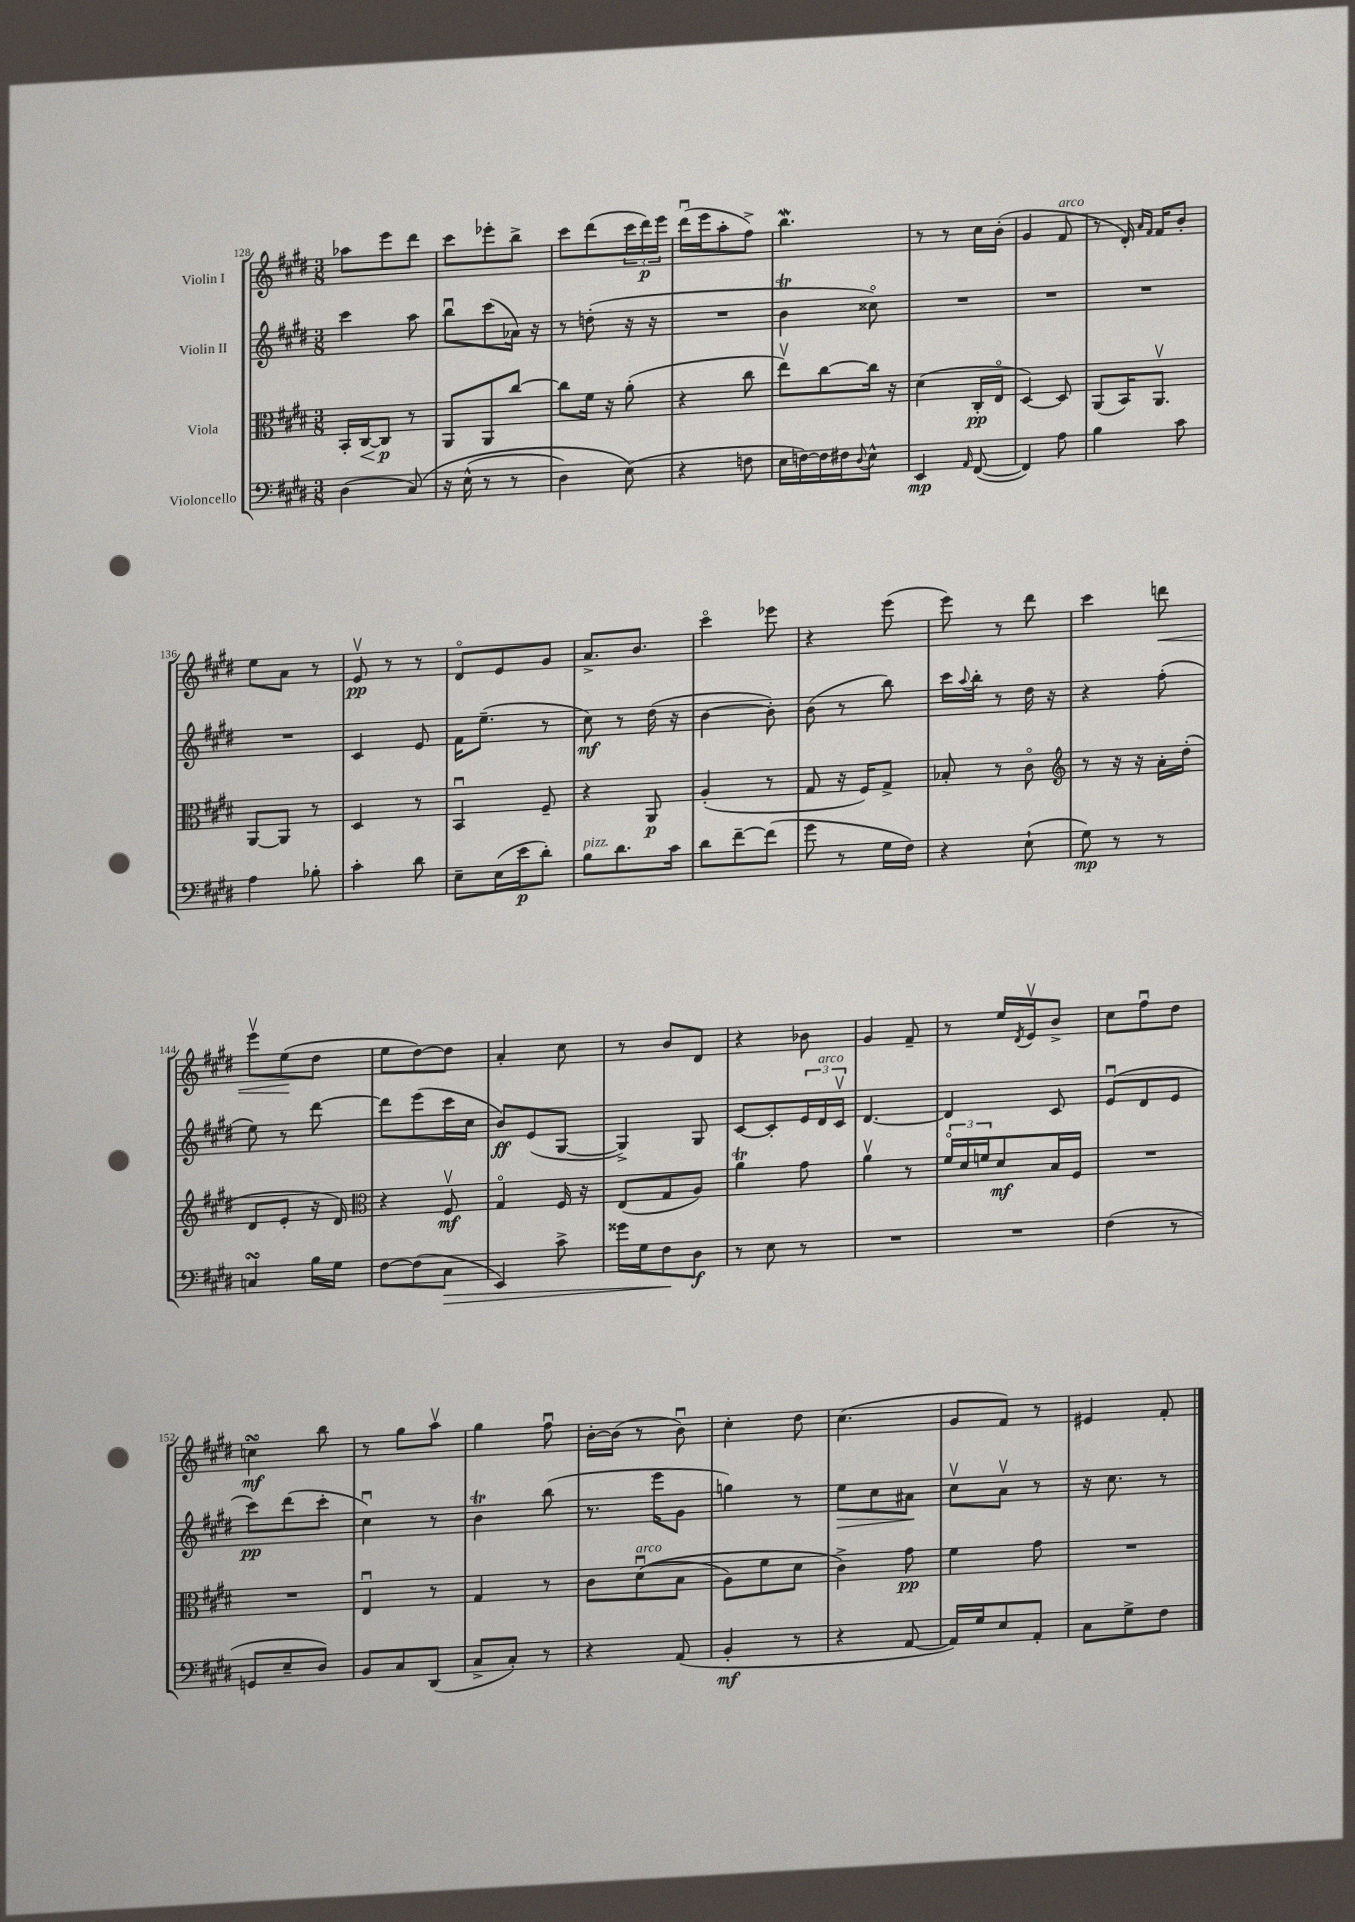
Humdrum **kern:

**kern	**dynam	**kern	**dynam	**kern	**dynam	**kern	**dynam
*part4	*part4	*part3	*part3	*part2	*part2	*part1	*part1
*staff4	*staff4	*staff3	*staff3	*staff2	*staff2	*staff1	*staff1
*I"Violoncello	*	*I"Viola	*	*I"Violin II	*	*I"Violin I	*
*clefF4	*	*clefC3	*	*clefG2	*	*clefG2	*
*k[f#c#g#d#]	*	*k[f#c#g#d#]	*	*k[f#c#g#d#]	*	*k[f#c#g#d#]	*
*M3/8	*	*M3/8	*	*M3/8	*	*M3/8	*
=128	=128	=128	=128	=128	=128	=128	=128
(4D#\	.	16BB'/LL	.	4ccc#\	.	8aa-X\L	.
!	!	!	!LO:HP:b	!	!	!	!
.	.	[16C#/J	<	.	.	.	.
.	.	8C#/J]	p	.	.	8eee\	.
(8C#/)	.	8r	[	8aa\	.	8ddd#\J	.
=129	=129	=129	=129	=129	=129	=129	=129
16r	.	8AA/L	.	8bbu\L	.	8ccc#\L	.
(16E^^\	.	.	.	.	.	.	.
8r	.	8AA/	.	(8ccc#\	.	8eee-X'\	.
8r	.	[8cc#/J	.	16a-X\Jk)	.	8bb^\J	.
.	.	.	.	16r	.	.	.
=130	=130	=130	=130	=130	=130	=130	=130
4D#\)	.	8cc#\L]	.	8r	.	8ccc#\L	.
.	.	16f#\Jk	.	(8ddn'\	.	(8ddd#\	.
.	.	16r	.	.	.	.	.
(8E\)	.	(8a'\	.	16r	.	24ccc#\L	.
.	.	.	.	.	.	24ddd#\)	p
.	.	.	.	16r	.	.	.
.	.	.	.	.	.	24eee\JJ	.
=131	=131	=131	=131	=131	=131	=131	=131
4r	.	4r	.	4.r	.	(16ddd#u\LL	.
.	.	.	.	.	.	16eee\J	.
.	.	.	.	.	.	8aa'\	.
8Fn\	.	8cc#\	.	.	.	8ff#^\J)	.
=132	=132	=132	=132	=132	=132	=132	=132
16E\LL	.	8eev\L)	.	4bT\	.	4.bbW\	.
[16Fn\)	.	.	.	.	.	.	.
16F\]	.	[8cc#\	.	.	.	.	.
16F#X\J	.	.	.	.	.	.	.
8qqD#/	.	.	.	.	.	.	.
8E^^\J	.	16cc#\Jk]	.	8cc##X\)	.	.	.
.	.	16r	.	.	.	.	.
=133	=133	=133	=133	=133	=133	=133	=133
4EE/	mp	(4d#\	.	4.r	.	8r	.
.	.	.	.	.	.	8r	.
16qqAA/	.	.	.	.	.	.	.
([8FF#/	.	16C#'/LL	pp	.	.	16cc#\LL	.
.	.	16E/JJ	.	.	.	(16b'\JJ	.
=134	=134	=134	=134	=134	=134	=134	=134
4FF#/])	.	[4D#/)	.	4.r	.	4g#/	.
!	!	!	!	!	!	!LO:TX:a:i:t=arco	!
8A\	.	8D#/]	.	.	.	8f#/	.
=135	=135	=135	=135	=135	=135	=135	=135
4B\	.	(8AA/L	.	4.r	.	8r	.
.	.	16BB/K)	.	.	.	16d#'/)	.
.	.	.	.	.	.	16qqa/LL	.
.	.	.	.	.	.	16qqf#/JJ	.
.	.	8.AAv/J	.	.	.	16f#/KL	.
8c#\	.	.	.	.	.	8b'/J	.
!!LO:LB:g=z
=136	=136	=136	=136	=136	=136	=136	=136
4A\	.	[8AA/L	.	4.r	.	8ee\L	.
.	.	8AA/J]	.	.	.	8a\J	.
8B-X'\	.	8r	.	.	.	8r	.
=137	=137	=137	=137	=137	=137	=137	=137
4c#'\	.	4D#/	.	4c#/	.	8ev/	pp
.	.	.	.	.	.	8r	.
8d#\	.	8r	.	8e/	.	8r	.
=138	=138	=138	=138	=138	=138	=138	=138
8E~\L	.	4BBu/	.	16f#\KL	.	8d#/L	.
.	.	.	.	(8.ee~\J	.	.	.
(16E\L	.	.	.	.	.	8e/	.
16e\J	p	.	.	.	.	.	.
8d#'\J)	.	8F#~/	.	8r	.	8g#/J	.
=139	=139	=139	=139	=139	=139	=139	=139
!LO:TX:a:i:t=pizz.	!	!	!	!	!	!	!
8B\L	.	4r	.	8cc#\)	mf	8.a^/L	.
8.d#\	.	.	.	8r	.	.	.
.	.	.	.	.	.	8.b/J	.
.	.	8AA/	p	(16dd#\	.	.	.
16c#\Jk	.	.	.	16r	.	.	.
=140	=140	=140	=140	=140	=140	=140	=140
8d#\L	.	(4A'/	.	[4b\	.	4ccc#\	.
[8f#~\	.	.	.	.	.	.	.
(8f#\J]	.	8r	.	8b'\])	.	8eee-X\	.
=141	=141	=141	=141	=141	=141	=141	=141
8g#\	.	8G#/	.	(8b\	.	4r	.
8r	.	16r	.	8r	.	.	.
.	.	16F#/KL)	.	.	.	.	.
16G#\LL	.	8G#^/J	.	8bb\)	.	(8eee\	.
16F#\JJ)	.	.	.	.	.	.	.
=142	=142	=142	=142	=142	=142	=142	=142
4r	.	8B-X'/	.	16ccc#\LL	.	8eee\)	.
.	.	.	.	8qqaa/	.	.	.
.	.	.	.	16bb'\JJ	.	.	.
.	.	8r	.	8r	.	8r	.
(8E`\	.	8c#\	.	16dd#\	.	8ddd#\	.
.	.	.	.	16r	.	.	.
=143	=143	=143	=143	=143	=143	=143	=143
*	*	*clefG2	*	*	*	*	*
8G#\)	mp	8r	.	4r	.	4ccc#\	.
8r	.	16r	.	.	.	.	.
.	.	16r	.	.	.	.	.
!	!	!	!	!	!	!	!LO:HP:b
8r	.	16a'\LL	.	(8ff#'\	.	8dddn\	<
.	.	(16dd#'\JJ	.	.	.	.	.
!!LO:LB:g=z
=144	=144	=144	=144	=144	=144	=144	=144
4CnsSSs/	.	8d#/L	.	8ee\)	.	8eeev\L	.
.	.	8e'/J	.	8r	.	(8ee\	.
16B\LL	.	16r	.	[8ddd#\	.	8dd#\J	[
16G#\JJ	.	16d#/)	.	.	.	.	.
=145	=145	=145	=145	=145	=145	=145	=145
*	*	*clefC3	*	*	*	*	*
[8F#\L	.	4r	.	8ddd#\L]	.	8ee\L	.
(8F#\]	.	.	.	(8eee\	.	[8dd#\)	.
!	!LO:HP:b	!	!	!	!	!	!
8C#\J	>	8F#v/	mf	16ccc#\L	.	8dd#\J]	.
.	.	.	.	16cc#\JJ	.	.	.
=146	=146	=146	=146	=146	=146	=146	=146
4EE/)	.	4G#/	.	8b/L)	ff	4a'/	.
.	.	.	.	(8e/	.	.	.
8c#^\	.	16F#/	.	[8G#/J	.	8cc#\	.
.	.	16r	.	.	.	.	.
=147	=147	=147	=147	=147	=147	=147	=147
16g##X\LL	.	(8E/L	.	4G#^/])	.	8r	.
16G#\J	.	.	.	.	.	.	.
8F#\	.	8G#/	.	.	.	8b/L	.
8D#\J	] f	8A/J)	.	8G#/	.	8d#/J	.
=148	=148	=148	=148	=148	=148	=148	=148
8r	.	4aT\	.	[8c#/L	.	4r	.
8E\	.	.	.	8c#'/]	.	.	.
8r	.	8g#\	.	24e/L	.	8b-X\	.
!	!	!	!	!LO:TX:a:i:t=arco	!	!	!
.	.	.	.	24d#/	.	.	.
.	.	.	.	24c#v/JJ	.	.	.
=149	=149	=149	=149	=149	=149	=149	=149
4.r	.	4av\	.	[4.d#/	.	4g#/	.
.	.	8r	.	.	.	8f#~/	.
=150	=150	=150	=150	=150	=150	=150	=150
4.r	.	24f#/LL	.	4d#/]	.	8r	.
.	.	24d#/	.	.	.	.	.
.	.	24fn/J	.	.	.	.	.
.	.	8d#/	mf	.	.	16ee/LL	.
.	.	.	.	.	.	8qd#/	.
.	.	.	.	.	.	16ev/J	.
.	.	16B/L	.	8c#/	.	8b^/J	.
.	.	16F#/JJ	.	.	.	.	.
=151	=151	=151	=151	=151	=151	=151	=151
(4F#\	.	4.r	.	(8eu/L	.	8cc#\L	.
.	.	.	.	8d#/	.	8ff#u\	.
8r	.	.	.	8e/J	.	8dd#\J	.
!!LO:LB:g=z
=152	=152	=152	=152	=152	=152	=152	=152
8GGn/L	.	4.r	.	8ccc#\L)	pp	4ccnsSSs\	mf
8E~/	.	.	.	(8ddd#\	.	.	.
8D#/J)	.	.	.	8ccc#'\J	.	8bb\	.
=153	=153	=153	=153	=153	=153	=153	=153
8BB/L	.	4Eu/	.	4cc#u\)	.	8r	.
8C#/	.	.	.	.	.	8gg#\L	.
(8DD#/J	.	8r	.	8r	.	8aav\J	.
=154	=154	=154	=154	=154	=154	=154	=154
8C#^/L	.	4G#/	.	4bT\	.	4gg#\	.
8C#'/J)	.	.	.	.	.	.	.
8r	.	8r	.	(8bb\	.	8ff#u\	.
=155	=155	=155	=155	=155	=155	=155	=155
4r	.	8c#\L	.	8.r	.	[16b'\LL	.
.	.	.	.	.	.	(16b\JJ]	.
!	!	!LO:TX:a:i:t=arco	!	!	!	!	!
.	.	((8d#u\	.	.	.	8r	.
.	.	.	.	16eee\KL	.	.	.
(8AA/	.	8B\J	.	8g#\J	.	8bu\)	.
=156	=156	=156	=156	=156	=156	=156	=156
4BB'/	mf	8A\L)	.	4ggn\)	.	4cc#'\	.
.	.	8f#\	.	.	.	.	.
8r	.	8d#\J	.	8r	.	8dd#\	.
=157	=157	=157	=157	=157	=157	=157	=157
!	!	!	!	!	!LO:HP:b	!	!
4r	.	4c#^\)	.	8ee\L	>	(4.cc#\	.
.	.	.	.	8cc#\	.	.	.
[8AA/	.	8g#\	pp	8a#X\J	.	.	.
.	.	.	.	.	]	.	.
=158	=158	=158	=158	=158	=158	=158	=158
16AA/LL])	.	4f#\	.	8cc#v\L	.	8g#/L	.
16G#/J	.	.	.	.	.	.	.
8E/	.	.	.	8av\J	.	8f#/J)	.
8AA'/J	.	8g#\	.	8r	.	8r	.
=159	=159	=159	=159	=159	=159	=159	=159
8C#\L	.	4.r	.	16r	.	4e#X/	.
.	.	.	.	8.cc#\	.	.	.
8G#^\	.	.	.	.	.	.	.
8F#\J	.	.	.	8r	.	8f#'/	.
==	==	==	==	==	==	==	==
*-	*-	*-	*-	*-	*-	*-	*-
